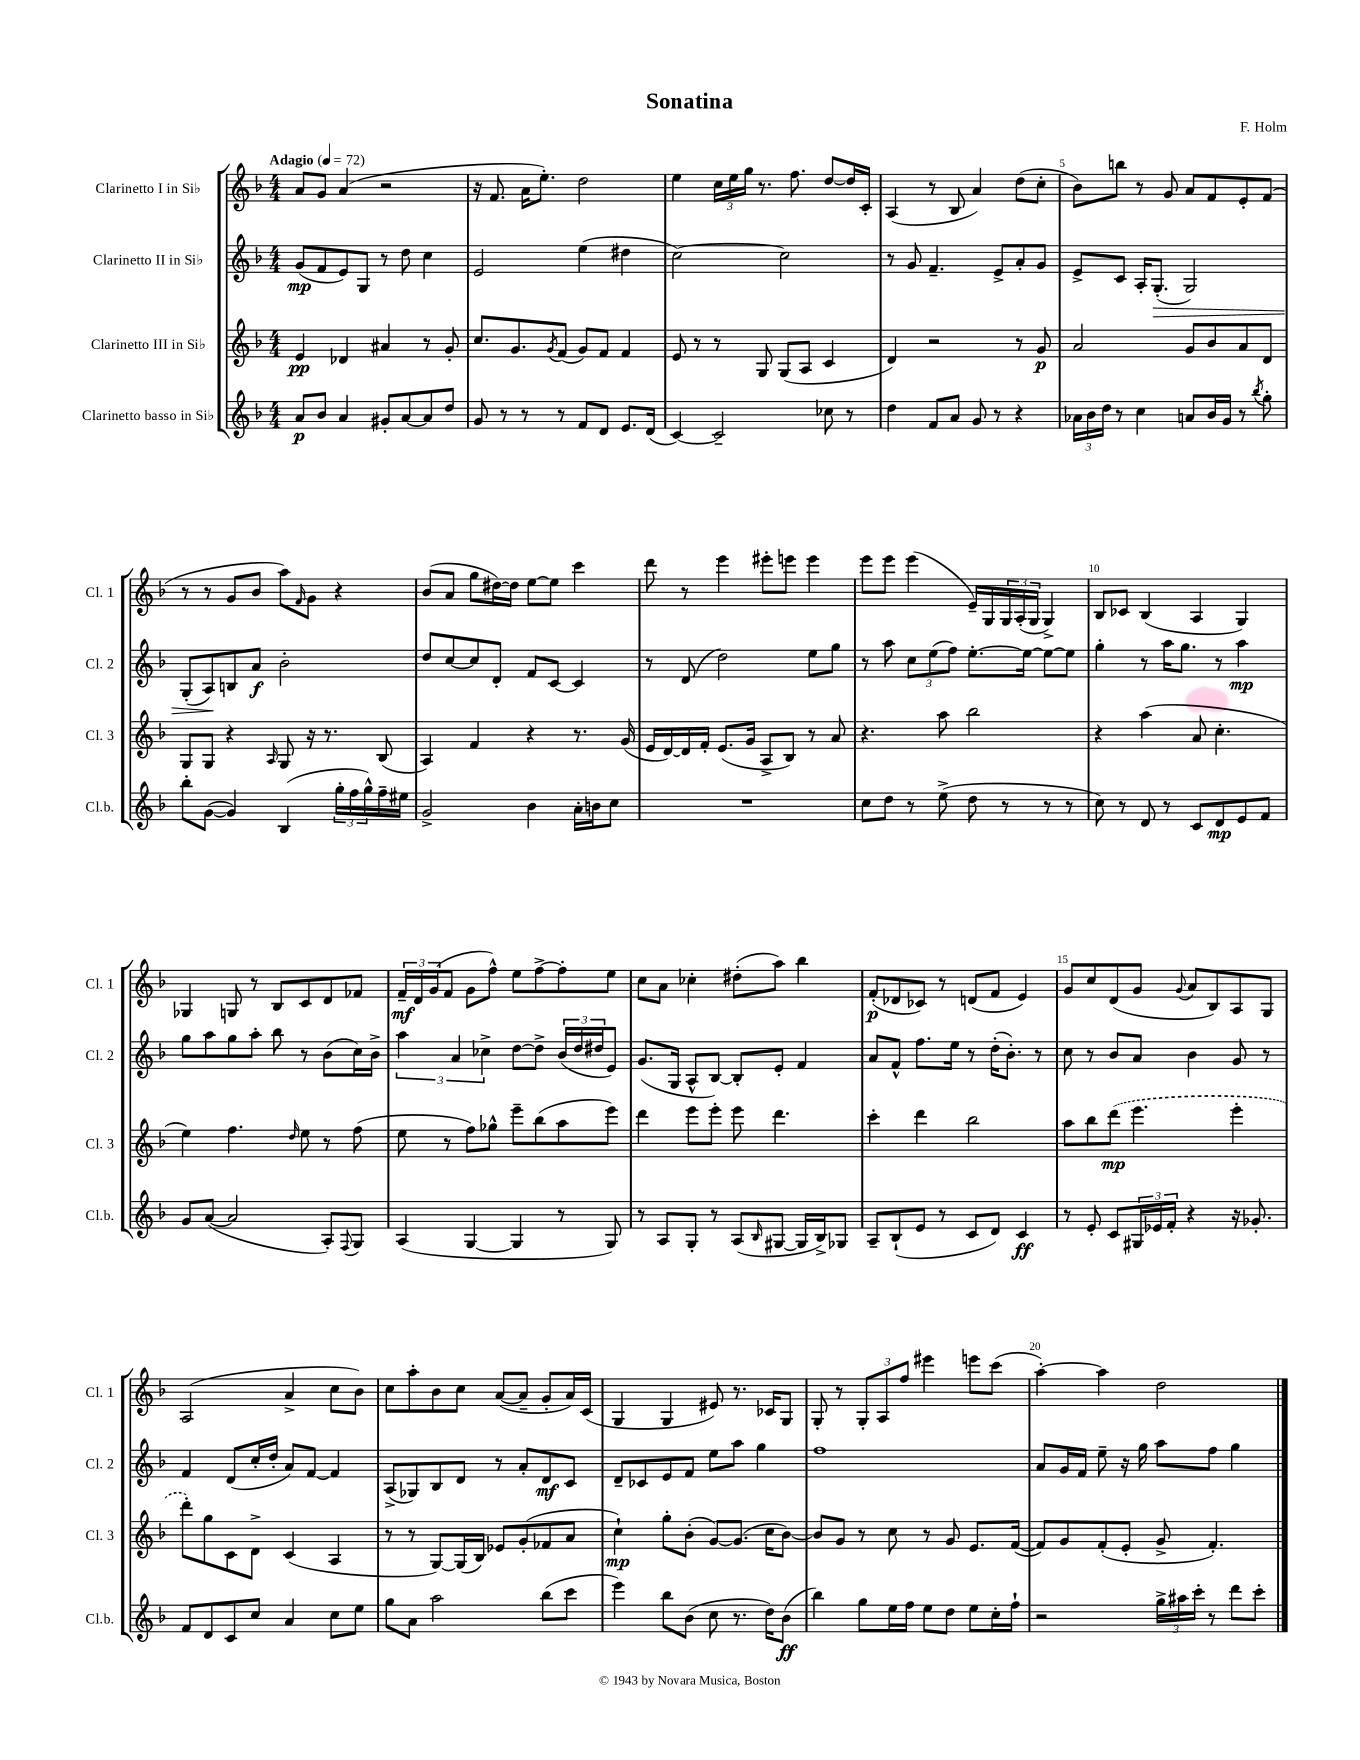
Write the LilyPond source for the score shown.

\header { title = "Sonatina" composer = "F. Holm" }
<<
\new StaffGroup <<
\new Staff = "s0" \with { instrumentName = "Clarinetto I in Sib" shortInstrumentName = "Cl. 1" } {
    \clef treble \key f \major \numericTimeSignature \time 4/4 \tempo "Adagio" 4 = 72
    a'8 g'8 a'4( r2 |
    r16 f'8. a'16 e''8.-.) d''2 |
    e''4 \tuplet 3/2 { c''16 e''16 g''16 } r8. f''8. d''8~ d''16 c'16-. |
    a4( r8 bes8 a'4) d''8( c''8-. |
    bes'8) b''8 r8 g'8 a'8 f'8 e'8-. f'8( |
    r8 r8 g'8 bes'8 a''8) \grace { f'16 } g'8 r4 |
    bes'8( a'8 g''8 dis''16~) dis''16 e''8~ e''8 c'''4 |
    d'''8 r8 e'''4 eis'''8-. e'''8 e'''4 |
    e'''8 e'''8 e'''4( e'16--) g16 \tuplet 3/2 { g16 a16-.( g16 } g4->) |
    bes8 ces'8 bes4( a4 g4) |
    ges4 g8 r8 bes8 c'8 d'8 fes'8 |
    \tuplet 3/2 { f'16--\mf d'16 g'16( } f'8 g'8 f''8-^) e''8 f''8~-> f''8-. e''8 |
    c''8 a'8 ces''4-. dis''8-.( a''8) bes''4 |
    f'8-.\p( des'8 ces'8) r8 d'8( f'8 e'4) |
    g'8 c''8 d'8( g'8 \appoggiatura { g'8 } a'8 bes8) a8 g8 |
    a2( a'4-> c''8 bes'8) |
    c''8 a''8-. bes'8 c''8 a'8~( a'8-- g'8-. a'16) c'16( |
    g4 g4 eis'8) r8. ces'16 g8 |
    g8-. r8 \tuplet 3/2 { g8-. a8 f''8 } eis'''4 e'''8 c'''8( |
    a''4~-.) a''4 d''2 \bar "|." |
}
\new Staff = "s1" \with { instrumentName = "Clarinetto II in Sib" shortInstrumentName = "Cl. 2" } {
    \clef treble \key f \major \numericTimeSignature \time 4/4
    g'8\mp( f'8 e'8) g8 r8 d''8 c''4 |
    e'2 e''4( dis''4 |
    c''2~) c''2 |
    r8 g'8 f'4.-- e'8-> a'8-. g'8 |
    e'8-> c'8 a16-. g8.-.\>( g2) |
    g8-.( a8\!) b8 a'8\f bes'2-. |
    d''8 c''8~ c''8 d'8-. f'8 c'8~ c'4 |
    r8 d'8( d''2) e''8 g''8 |
    r8 a''8 \tuplet 3/2 { c''8 e''8( f''8) } e''8.~-. e''16~ e''8~ e''8 |
    g''4-. r8 a''16 g''8. r8 a''4\mp |
    g''8 a''8 g''8 a''8-. bes''8 r8 bes'8( c''16) bes'16-> |
    \tuplet 3/2 { a''4 a'4 ces''4-> } d''8~ d''8-> \tuplet 3/2 { bes'16( d''16 dis''16 } e'8) |
    g'8.( g16 a8-^ bes8~) bes8-. e'8-. f'4 |
    a'8 f'8-^ f''8. e''16 r8 d''16-.( bes'8.-.) r8 |
    c''8 r8 bes'8 a'8 bes'4 g'8 r8 |
    f'4 d'8( c''16-. d''16-. a'8) f'8~ f'4 |
    a8->( ges8) bes8 d'8 r8 a'8-. d'8\mf c'8 |
    d'8-- ces'8 e'8 f'8 e''8 a''8 g''4 |
    f''1 |
    a'8 g'16 f'16 e''8-- r16 g''16 a''8 f''8 g''4 \bar "|." |
}
\new Staff = "s2" \with { instrumentName = "Clarinetto III in Sib" shortInstrumentName = "Cl. 3" } {
    \clef treble \key f \major \numericTimeSignature \time 4/4
    e'4\pp des'4 ais'4 r8 g'8-. |
    c''8. g'8. \acciaccatura { g'8 } f'8( g'8) f'8 f'4 |
    e'8 r8 r8 g8 g8( a8 c'4 |
    d'4) r2 r8 g'8\p |
    a'2 g'8 bes'8 a'8 d'8 |
    g8 g8 r4 \grace { a16 } g8 r16 r8. bes8( |
    a4) f'4 r4 r8. g'16( |
    e'16 d'16~) d'16 f'16-. e'8.( g'16 a8-> bes8) r8 a'8 |
    r4. a''8 bes''2 |
    r4 a''4( a'8 c''4.-. |
    e''4) f''4. \grace { d''16 } e''8 r8 f''8( |
    e''8 r8 f''8) ges''8-^ e'''8-- bes''8( a''8 e'''8) |
    d'''4 e'''8 e'''8-. e'''8 d'''4. |
    c'''4-. d'''4 bes''2 |
    a''8 bes''8 \once \slurDashed d'''8\mp( e'''4. e'''4-. |
    d'''8-.) g''8 c'8 d'8-> c'4( a4 |
    r8 r8 g8~) g16( bes16) ees'8 g'8-.( fes'8 a'8 |
    c''4-!\mp) g''8-. bes'8-.( g'8~) g'8.( c''16 bes'8~) |
    bes'8 g'8 r8 c''8 r8 g'8 e'8. f'16~( |
    f'8) g'8 f'8-.( e'8-. g'8-> f'4.-.) \bar "|." |
}
\new Staff = "s3" \with { instrumentName = "Clarinetto basso in Sib" shortInstrumentName = "Cl.b." } {
    \clef treble \key f \major \numericTimeSignature \time 4/4
    a'8\p bes'8 a'4 gis'8-. a'8~ a'8 d''8 |
    g'8 r8 r8 r8 f'8 d'8 e'8. d'16( |
    c'4~) c'2-- ces''8 r8 |
    d''4 f'8 a'8 g'8 r8 r4 |
    \tuplet 3/2 { aes'16 bes'16 d''16 } r8 c''4 a'8 bes'16 g'16 r8 \acciaccatura { bes''8 } g''8-. |
    bes''8-. g'8~( g'4) bes4( \tuplet 3/2 { g''16-. f''16 g''16-^) } f''16-- eis''16 |
    g'2-> bes'4 a'16-. b'16 c''8 |
    R1 |
    c''8 d''8 r8 e''8->( d''8 r8 r8 r8 |
    c''8) r8 d'8 r8 c'8 d'8\mp e'8 f'8 |
    g'8 a'8~( a'2 a8-.) \appoggiatura { f8 } g8 |
    a4( g4~ g4 r8 g8) |
    r8 a8 g8-. r8 a8( \grace { bes16 } gis8~ gis16 bes16->) ges8 |
    a8-- bes8-!( e'8 r8 c'8 d'8) c'4\ff |
    r8 e'8-. c'8 \tuplet 3/2 { gis16 ees'16 f'16-. } r4 r16 ges'8.-. |
    f'8 d'8 c'8 c''8 a'4 c''8 e''8 |
    g''8 a'8 a''2 bes''8( c'''8 |
    e'''4) bes''8 bes'8( c''8 r8. d''16) bes'8\ff( |
    bes''4) g''8 e''16 f''16 e''8 d''8 e''8 c''16-. f''16-! |
    r2 \tuplet 3/2 { g''16-> ais''16 c'''16-. } r8 d'''8 c'''8-. \bar "|." |
}
>>
>>
\layout { \context { \Score \override BarNumber.break-visibility = ##(#f #t #t) barNumberVisibility = #(every-nth-bar-number-visible 5) } }
